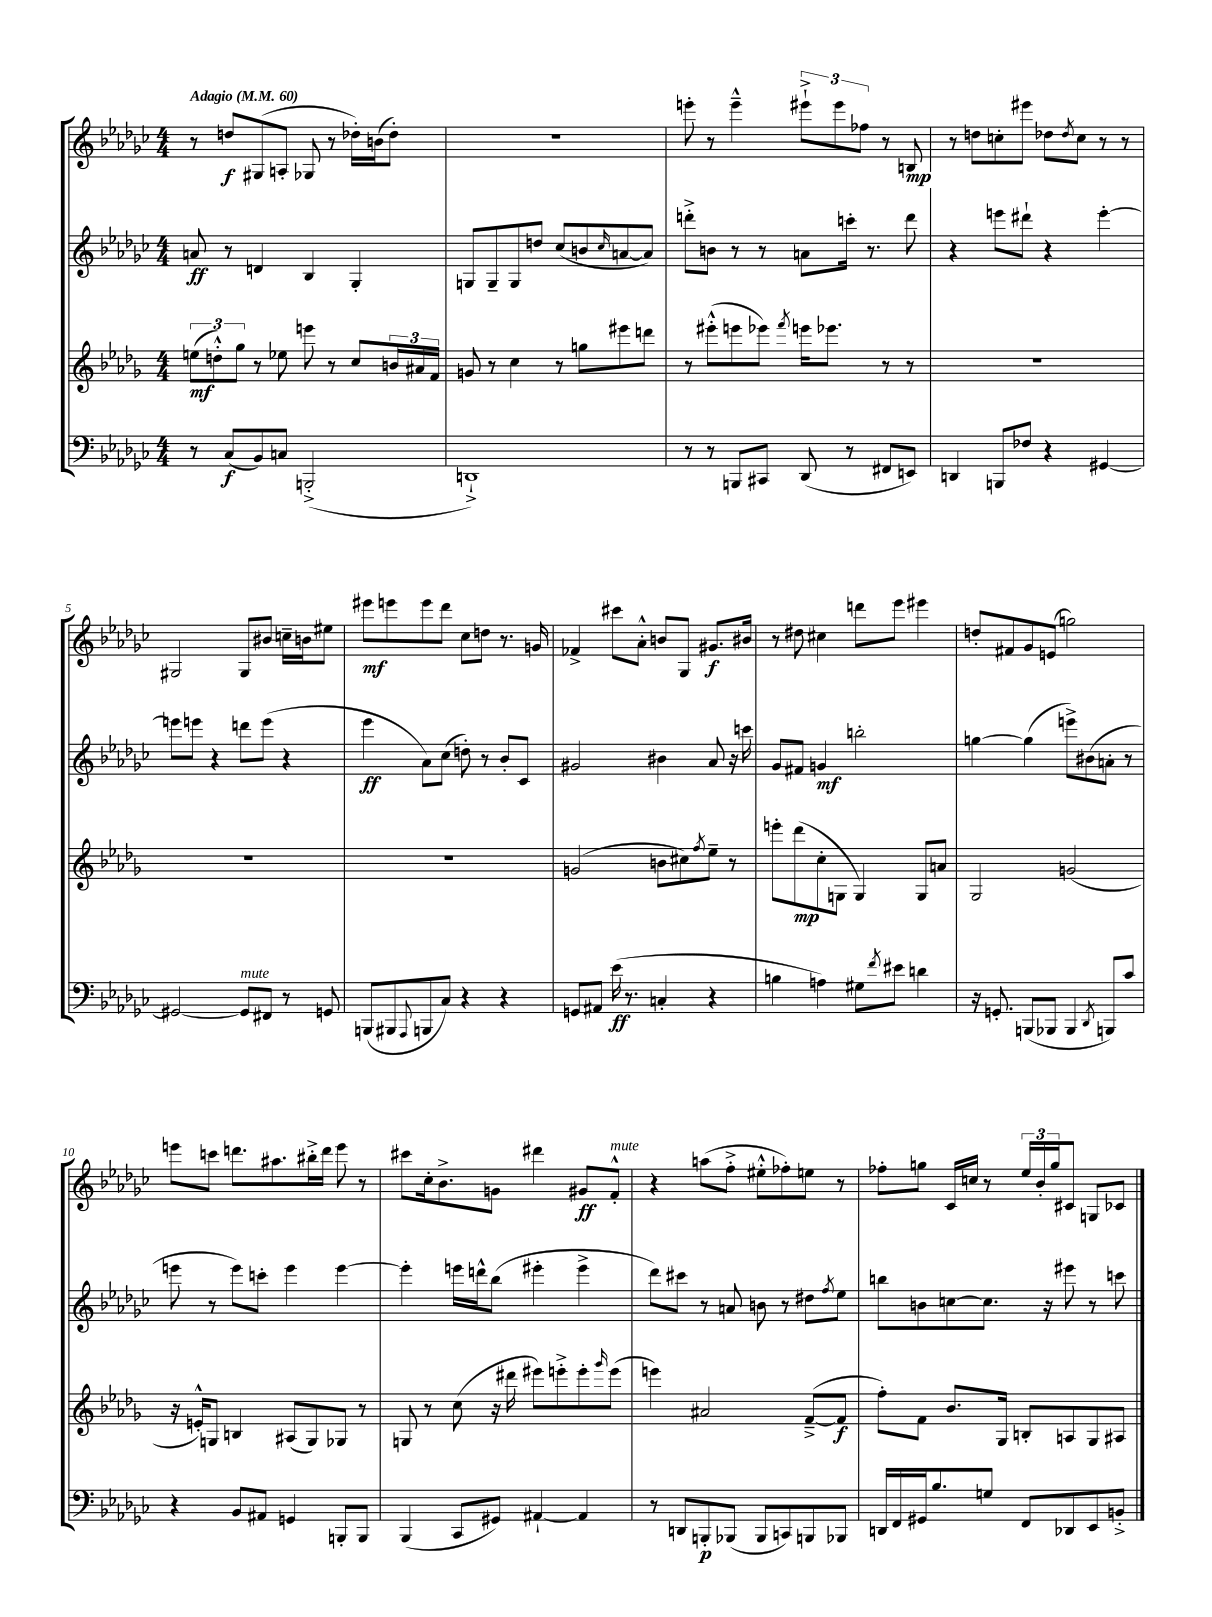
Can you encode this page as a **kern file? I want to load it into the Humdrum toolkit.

**kern	**dynam	**kern	**dynam	**kern	**dynam	**kern	**dynam
*part4	*part4	*part3	*part3	*part2	*part2	*part1	*part1
*staff4	*staff4	*staff3	*staff3	*staff2	*staff2	*staff1	*staff1
*clefF4	*	*clefG2	*	*clefG2	*	*clefG2	*
*k[b-e-a-d-g-c-]	*	*k[b-e-a-d-g-]	*	*k[b-e-a-d-g-c-]	*	*k[b-e-a-d-g-c-]	*
*M4/4	*	*M4/4	*	*M4/4	*	*M4/4	*
*MM60	*	*MM60	*	*MM60	*	*MM60	*
=1	=1	=1	=1	=1	=1	=1	=1
!	!	!	!	!	!	!LO:TX:a:B:t=Adagio	!
8r	.	(12een\L	mf	8an/	ff	8r	.
.	.	12ddn'^^\)	.	.	.	.	.
(8C-/L	f	.	.	8r	.	8ddn/L	f
.	.	12gg-\J	.	.	.	.	.
8BB-/)	.	8r	.	4dn/	.	(8G#X/	.
8Cn/J	.	8ee-X\	.	.	.	8An'/J	.
(2BBBn'^/	.	8eeen\	.	4B-/	.	8G-X/	.
.	.	8r	.	.	.	8r	.
.	.	8cc/L	.	4G-'/	.	16dd-X'\LL)	.
.	.	.	.	.	.	(16bn\J	.
.	.	24bn/L	.	.	.	8dd-'\J)	.
.	.	24a#X/	.	.	.	.	.
.	.	24f/JJ	.	.	.	.	.
=2	=2	=2	=2	=2	=2	=2	=2
1DDn`^)	.	8gn/	.	8Gn/L	.	1r	.
.	.	8r	.	8G~/	.	.	.
.	.	4cc\	.	8G/	.	.	.
.	.	.	.	8ddn/J	.	.	.
.	.	8r	.	(8cc-/L	.	.	.
.	.	8ggn\L	.	8bn/	.	.	.
.	.	.	.	16qqcc-/	.	.	.
.	.	8eee#X\	.	[8an/	.	.	.
.	.	8dddn\J	.	8a/J])	.	.	.
=3	=3	=3	=3	=3	=3	=3	=3
8r	.	8r	.	8dddn'^\L	.	8eeen'\	.
8r	.	(8eee#X'^^\L	.	8bn\J	.	8r	.
8BBBn/L	.	8eeen\	.	8r	.	4eee~^^\	.
8CC#X/J	.	8eee-X\J)	.	8r	.	.	.
.	.	8qfff/	.	.	.	.	.
(8DD-/	.	16eeen\KL	.	8an\L	.	12eee#X`^\L	.
.	.	8.eee-X\J	.	.	.	.	.
.	.	.	.	.	.	12eee#\	.
8r	.	.	.	16cccn'\Jk	.	.	.
.	.	.	.	.	.	12ff-X\J	.
.	.	.	.	8.r	.	.	.
8FF#X/L	.	8r	.	.	.	8r	.
8EEn/J)	.	8r	.	8ddd\	.	8Bn/	mp
=4	=4	=4	=4	=4	=4	=4	=4
4DDn/	.	1r	.	4r	.	8r	.
.	.	.	.	.	.	8ddn\L	.
8BBBn/L	.	.	.	8eeen\L	.	8ccn'\	.
8F-X/J	.	.	.	8ddd#X`\J	.	8eee#X\J	.
4r	.	.	.	4r	.	8dd-X\L	.
.	.	.	.	.	.	8qdd-/	.
.	.	.	.	.	.	8cc\J	.
[4GG#X/	.	.	.	[4eee'\	.	8r	.
.	.	.	.	.	.	8r	.
!!LO:LB:g=z
=5	=5	=5	=5	=5	=5	=5	=5
2GG#X/_	.	1r	.	8eeen\L]	.	2G#X/	.
.	.	.	.	8eeen\J	.	.	.
.	.	.	.	4r	.	.	.
!LO:TX:a:i:t=mute	!	!	!	!	!	!	!
8GG#/L]	.	.	.	8dddn\L	.	8G#/L	.
8FF#X/J	.	.	.	(8eee\J	.	8b#X/J	.
8r	.	.	.	4r	.	16ccn~\LL	.
.	.	.	.	.	.	16bn\J	.
8GGn/	.	.	.	.	.	8ee#X\J	.
=6	=6	=6	=6	=6	=6	=6	=6
(8BBBn/L	.	1r	.	4eee-\	ff	8eee#X\L	mf
8BBB#X/	.	.	.	.	.	8eeen\	.
8qqAAA-/	.	.	.	.	.	.	.
8BBBn/	.	.	.	8a-\L)	.	8eee\	.
8C-/J)	.	.	.	(8cc-\J	.	8ddd-\J	.
4r	.	.	.	8ddn'\)	.	8cc-\L	.
.	.	.	.	8r	.	8ddn\J	.
4r	.	.	.	8b-'/L	.	8.r	.
.	.	.	.	8c-/J	.	.	.
.	.	.	.	.	.	16gn/	.
=7	=7	=7	=7	=7	=7	=7	=7
8GGn/L	.	(2gn/	.	2g#X/	.	4f-X^/	.
8AA#X/J	.	.	.	.	.	.	.
(16e-\	ff	.	.	.	.	8ccc#X\L	.
8.r	.	.	.	.	.	.	.
.	.	.	.	.	.	8a-'^^\J	.
4Cn'/	.	8bn\L	.	4b#X\	.	8bn/L	.
.	.	8cc#X\)	.	.	.	8G-/J	.
.	.	8qff/	.	.	.	.	.
4r	.	8ee-~\J	.	8a-/	.	8.g#X/L	f
.	.	8r	.	16r	.	.	.
.	.	.	.	16cccn\	.	16b#X/Jk	.
=8	=8	=8	=8	=8	=8	=8	=8
4Bn\	.	8eeen'\L	.	8g-/L	.	8r	.
.	.	(8ddd-\	mp	8f#X/J	.	8dd#X\	.
4An\)	.	8cc'\	.	4gn/	mf	4cc#X\	.
.	.	8Gn\J	.	.	.	.	.
8G#X\L	.	4G/)	.	2bbn'\	.	8dddn\L	.
8qf/	.	.	.	.	.	.	.
8e#X\J	.	.	.	.	.	8eee-\J	.
4dn\	.	8G/L	.	.	.	4eee#X\	.
.	.	8an/J	.	.	.	.	.
=9	=9	=9	=9	=9	=9	=9	=9
16r	.	2G-/	.	[4ggn\	.	8ddn'/L	.
8.GGn'/	.	.	.	.	.	.	.
.	.	.	.	.	.	8f#X/	.
(8BBBn/L	.	.	.	(4gg\]	.	8g-/	.
8BBB-X/J	.	.	.	.	.	(8en/J	.
4BBB-/	.	(2gn/	.	8eeen^\L)	.	2ggn\)	.
.	.	.	.	(8b#X\	.	.	.
8qDD-/	.	.	.	.	.	.	.
8BBBn/L)	.	.	.	8an'\J	.	.	.
8c-/J	.	.	.	8r	.	.	.
!!LO:LB:g=z
=10	=10	=10	=10	=10	=10	=10	=10
4r	.	16r	.	8eeen\	.	8eeen\L	.
.	.	16en'^^/KL)	.	.	.	.	.
.	.	8Gn/J	.	8r	.	8cccn\J	.
8BB-/L	.	4Bn/	.	8eee\L)	.	8.dddn\L	.
8AA#X/J	.	.	.	8cccn'\J	.	.	.
.	.	.	.	.	.	8.aa#X\	.
4GGn/	.	(8A#X/L	.	4eee\	.	.	.
.	.	8G/)	.	.	.	16bb#X'^\L	.
.	.	.	.	.	.	16ddd\JJ	.
8BBBn'/L	.	8G-X/J	.	[4eee\	.	8eee\	.
8BBB/J	.	8r	.	.	.	8r	.
=11	=11	=11	=11	=11	=11	=11	=11
(4BBB-/	.	8Gn/	.	4eee'\]	.	8ccc#X\L	.
.	.	8r	.	.	.	16cc-'\k	.
.	.	.	.	.	.	8.b-^\	.
8CC-/L	.	(8cc\	.	16eeen\LL	.	.	.
.	.	.	.	16dddn^^\J	.	.	.
8GG#X/J)	.	16r	.	(8bb-\J	.	8gn\J	.
.	.	16ddd#X\	.	.	.	.	.
[4AA#X`/	.	8eee#X\L)	.	4eee#X'\	.	4ddd#X\	.
.	.	8eeen'^\	.	.	.	.	.
4AA#/]	.	8eee'\	.	4eee#^\	.	8g#X/L	ff
.	.	16qqggg-/	.	.	.	.	.
!	!	!	!	!	!	!LO:TX:a:i:t=mute	!
.	.	(8eee\J	.	.	.	8f'^^/J	.
=12	=12	=12	=12	=12	=12	=12	=12
8r	.	4eeen\)	.	8ddd-\L)	.	4r	.
8DDn/L	.	.	.	8ccc#X\J	.	.	.
8BBBn'/	p	2a#X/	.	8r	.	(8aan\L	.
(8BBB-X/J	.	.	.	8an/	.	8ff'^\J	.
8BBB-/L	.	.	.	8bn\	.	8ee#X'^^\L	.
8CCn/)	.	.	.	8r	.	8ff-X'\)	.
8BBBn/	.	([8f~^/L	.	8dd#X\L	.	8een\J	.
.	.	.	.	8qff/	.	.	.
8BBB-X/J	.	8f/J]	f	8ee-\J	.	8r	.
=13	=13	=13	=13	=13	=13	=13	=13
16DDn/LL	.	8ff'\L)	.	8bbn\L	.	8ff-X'\L	.
16FF/	.	.	.	.	.	.	.
16GG#X/J	.	8f\J	.	8bn\	.	8ggn\J	.
8.B-/	.	.	.	.	.	.	.
.	.	8.b-/L	.	[8ccn\	.	16c-/LL	.
.	.	.	.	.	.	16ccn/JJ	.
8Gn/J	.	.	.	8.cc\J]	.	8r	.
.	.	16G-/Jk	.	.	.	.	.
8FF/L	.	8Bn'/L	.	.	.	24ee-/LL	.
.	.	.	.	.	.	24b-'/	.
.	.	.	.	16r	.	.	.
.	.	.	.	.	.	24gg/J	.
8DD-X/	.	8An/	.	8eee#X\	.	8c#X/J	.
8EE-/	.	8G-/	.	8r	.	8Gn/L	.
8BBn'^/J	.	8A#X/J	.	8cccn\	.	8c-X/J	.
==	==	==	==	==	==	==	==
*-	*-	*-	*-	*-	*-	*-	*-
